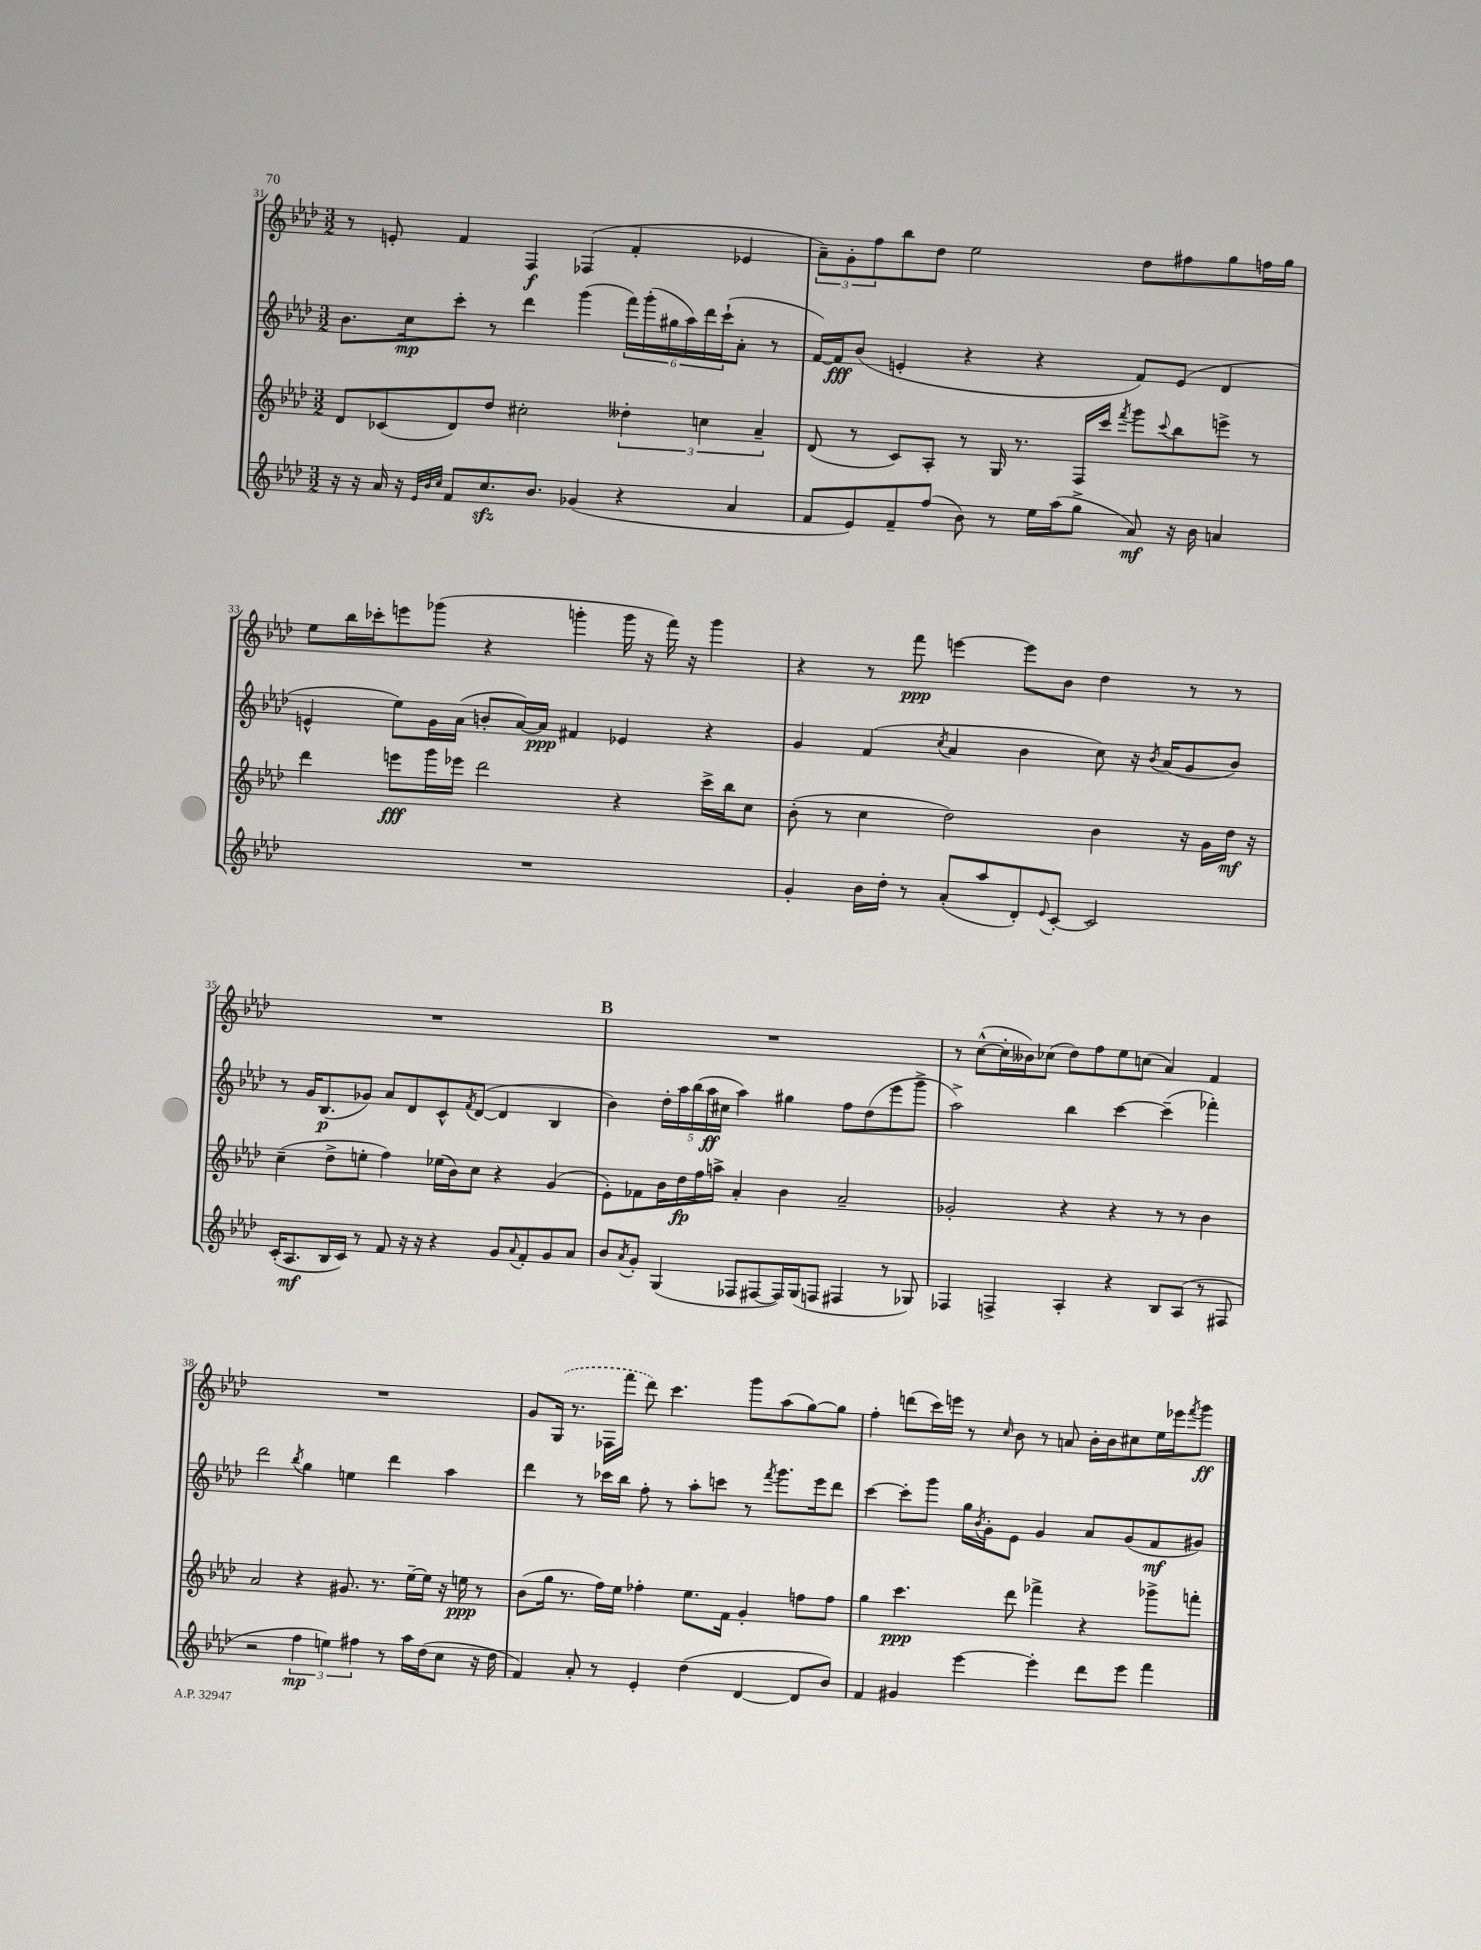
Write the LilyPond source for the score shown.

<<
\new StaffGroup <<
\new Staff = "s0" {
    \clef treble \key aes \major \numericTimeSignature \time 3/2
    r8 e'8-. f'4 f4\f fes4( f'4-. ees'4 |
    \tuplet 3/2 { aes'8--) g'8-. f''8 } bes''8 des''8 ees''2 des''8 fis''8 g''8 f''16 g''16 |
    ees''8 bes''16 ces'''16-. e'''8 ges'''8( r4 g'''4-. g'''16 r16 f'''16) r16 g'''4 |
    r4 r8 f'''8\ppp e'''4~ e'''8 bes'8 des''4 r8 r8 |
    R1. |
    \mark \markup { \bold "B" } R1. |
    r8 c''8~-^( c''16-. beses'16) ces''8( des''8) f''8 ees''8 c''8( aes'4) f'4 |
    R1. |
    g'8 \once \slurDashed g16( r8. fes16 f'''16 des'''8) c'''4. g'''8 aes''8( g''8~) g''8 |
    f''4-. d'''8( c'''16) e'''16 r8 \grace { c''16 } bes'8 r8 a'8 bes'16-. bes'16 cis''8 ees''16 ees'''16 \acciaccatura { f'''8 } g'''8\ff \bar "|." |
}
\new Staff = "s1" {
    \clef treble \key aes \major \numericTimeSignature \time 3/2
    bes'8. c''16\mp c'''8-. r8 des'''4 g'''4( \tuplet 6/4 { f'''16) g'''16-.( gis''16 aes''16) des'''16 c'''16-!( } aes'8-. r8 |
    f'16~) f'16\fff bes'8( e'4-. r4 r4 f'8) e'8( des'4 |
    e'4-^ ees''8) g'16 aes'16( b'8-. aes'16~) aes'16\ppp fis'4 ees'4 r4 |
    g'4 f'4( \acciaccatura { c''8 } aes'4 bes'4 c''8) r16 \acciaccatura { bes'8 } aes'16( g'8 bes'8) |
    r8 g'16 bes8.\p( ges'8) aes'8 des'8 c'8-^ \acciaccatura { f'8 } des'8~( des'4 bes4 |
    \mark \markup { \bold "B" } bes'4) \tuplet 5/4 { des''16-. aes''16 bes''16( aes''16\ff cis''16 } aes''4) gis''4 f''8 des''8( ees'''8 g'''8-> |
    aes''2->) bes''4 c'''4~ c'''4--( fes'''4-.) |
    des'''2 \acciaccatura { bes''8 } g''4 e''4 des'''4 aes''4 |
    des'''4 r8 ces'''16 bes''16 f''8-. r8 aes''8-. c'''8 r8 \acciaccatura { f'''8 } g'''8. ees'''16 des'''8 |
    c'''4~ c'''8-. g'''8 g''16 \acciaccatura { bes'8 } g'16-. ees'8 g'4 aes'8 g'8( f'8\mf gis'8) \bar "|." |
}
\new Staff = "s2" {
    \clef treble \key aes \major \numericTimeSignature \time 3/2
    des'8 ces'8( des'8) des''8 cis''2-. \tuplet 3/2 { deses''4-. c''4 aes'4-- } |
    des'8( r8 c'8) aes8-. r8 g16 r8. f16 c'''16 \acciaccatura { f'''8 } g'''8 \appoggiatura { c'''8 } bes''8 e'''8-> r8 |
    des'''4 e'''8\fff g'''16 ees'''16 des'''2 r4 c'''16-> bes''16 c''8 |
    bes'8-.( r8 c''4 des''2) bes'4 r16 g'16 des''16\mf r16 |
    c''4--( des''8-> e''8-. f''4) ees''16( bes'16) c''8 r4 g'4( |
    \mark \markup { \bold "B" } ees'8-.) fes'8 bes'16 des''16\fp f''16 a''16-> aes'4-. bes'4 aes'2-- |
    ges'2-. r4 r4 r8 r8 bes'4 |
    aes'2 r4 gis'8. r8. ees''16~-- ees''16 r16 e''16\ppp r8 |
    bes'8( g''16 r8. f''16) ees''16 fes''4-. ees''8. f'16 g'4-. f''8 f''8 |
    g''4 c'''4.\ppp des'''8 fes'''4-> r4 ges'''8-> f'''8-. \bar "|." |
}
\new Staff = "s3" {
    \clef treble \key aes \major \numericTimeSignature \time 3/2
    r16 r16 aes'16 r16 \grace { ees'32 bes'32 c''32 } f'8 c''8.\sfz bes'8. ges'4( r4 aes'4 |
    f'8 ees'8) f'8-- f''8( bes'8) r8 ees''16 aes''16( g''8-> aes'8\mf) r16 bes'16 a'4 |
    R1. |
    g'4-. bes'16 des''16-. r8 aes'8-.( aes''8 des'8-.) \appoggiatura { ees'8 } c'8~-. c'2 |
    c'16-.( aes8.\mf bes16 c'16) r8 f'8 r16 r16 r4 g'8 \appoggiatura { aes'8 } f'8-. g'8 aes'8 |
    \mark \markup { \bold "B" } bes'8 \acciaccatura { aes'8 } g'8-. g4( fes8 fis8~ fis16) g16( f8 fis4 r8 ges8) |
    fes4 f4-> aes4-. r4 bes8 aes8( r8 fis8 |
    r2 \tuplet 3/2 { f''4\mp e''4) fis''4 } r8 aes''16 des''16( c''8 r16 des''16 |
    f'4) aes'8-. r8 ees'4-. des''4( des'4~ des'8 bes'8) |
    f'4 gis'4 ees'''4~ ees'''4-. des'''8 ees'''8 f'''4 \bar "|." |
}
>>
>>
\layout { \context { \Score currentBarNumber = #31 } }
